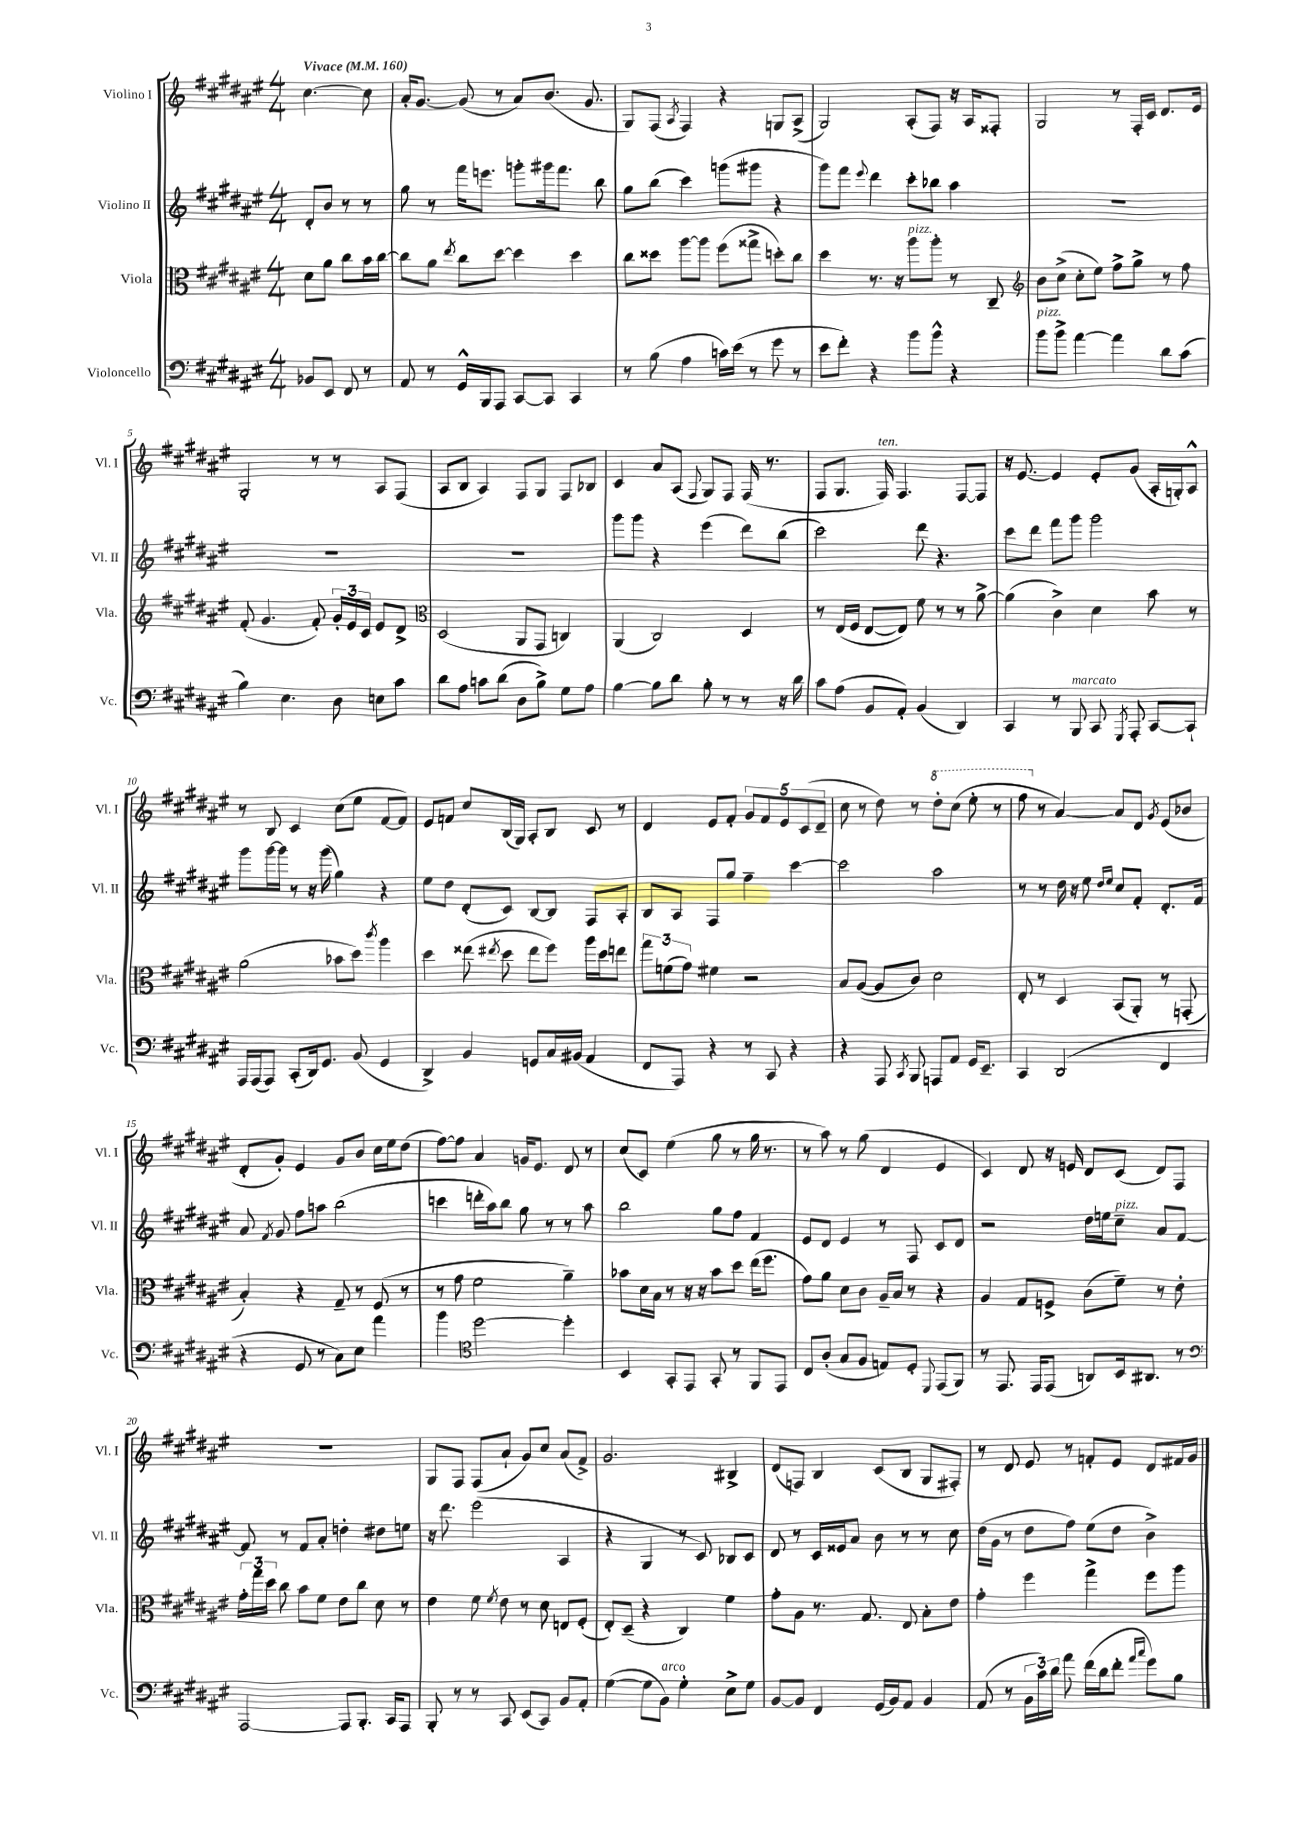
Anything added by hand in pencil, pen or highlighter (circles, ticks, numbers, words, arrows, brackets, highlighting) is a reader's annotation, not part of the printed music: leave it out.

**kern	**kern	**kern	**kern
*staff4	*staff3	*staff2	*staff1
*clefF4	*clefC3	*clefG2	*clefG2
*k[f#c#g#d#a#e#]	*k[f#c#g#d#a#e#]	*k[f#c#g#d#a#e#]	*k[f#c#g#d#a#e#]
*M4/4	*M4/4	*M4/4	*M4/4
*MM160	*MM160	*MM160	*MM160
8BB-/L	8d#\L	8d#'/L	[4.cc#\
8EE#/J	8a#\J	8b/J	.
8FF#/	8cc#\L	8r	.
8r	16b\L	8r	8cc#\]
.	[16cc#\JJ	.	.
=	=	=	=
8AA#/	8cc#\]L	8gg#\	16a#'/LK
.	.	.	[8.g#/J
8r	8a#\J	8r	.
.	8qee#/	.	.
16GG#^^/LL	8cc#\L	16fff#\LK	(8g#/]
16BBB/J	.	8.eee\J	.
8AAA#/J	[8dd#\J	.	8r
[8CC#/L	4dd#\]	8ggg'\L	8a#/L)
8CC#/]J	.	16ggg#\k	(8.b/J
.	.	8.fff#\J	.
4CC#/	4dd#\	.	.
.	.	.	8.g#/
.	.	8bb\	.
=	=	=	=
8r	8cc#\L	8gg#\L	8G#/L)
(8B\	8dd##\J	(8bb\J	(8F#/J
.	.	.	8qA#/
4A#\	[8aa#\L	4ccc#\)	4F#/)
.	8aa#\]J	.	.
16c\LL)	(8ff#\L	(8ggg\L	4r
(16e#\JJ	.	.	.
8r	8gg##^\J	8ggg#\J	.
8g#\	8dd'\L)	4r	8G/L
8r	8cc#\J	.	(8A#^/J
=	=	=	=
8e#\L	4dd#\	8ggg#\L)	2G#/)
8f#'\J)	.	8fff#\J	.
.	.	8qqeee#/	.
4r	8.r	4ddd#\	.
.	16r	.	.
8b\L	8aa#\L	8ccc#'\L	(8A#'/L
8b^^\J	8aa#'\J	8bb-\J	8F#/J)
4r	8r	4aa#\	16r
.	.	.	16A#/LK
.	8C#~/	.	8F##'/J
=	=	=	=
*	*clefG2	*	*
8b\L	8b\L	1r	2G#/
8b^\J	(8cc#^\J	.	.
[4a#\	8cc#'\L	.	.
.	8ee#\J)	.	.
4a#\]	8ff#^\L	.	8r
.	8gg#^\J	.	16F#'/LL
.	.	.	16c#/JJ
8d#\L	8r	.	8.d#/L
(8c#\J	8ff#\	.	.
.	.	.	16e#/Jk
=	=	=	=
4B\)	(8f#'/	1r	2G#'/
.	4.g#/	.	.
4.E#\	.	.	.
.	8f#'/)	.	8r
8D#\	24g#'/LL	.	8r
.	24e#/	.	.
.	24c#/JJ	.	.
8E\L	8e#/L	.	8A#/L
8c#\J	8d#^/J	.	(8F#/J
=	=	=	=
*	*clefC3	*	*
8d#\L	(2D#/	1r	8A#/L
8A#\J	.	.	8B/J
8c\L	.	.	4A#/)
(8d#\J	.	.	.
8D#\L	8AA#/L	.	8F#/L
8B^\J)	8GG#/J	.	8G#/J
8G#\L	4C/)	.	8F#/L
8A#\J	.	.	8B-/J
=	=	=	=
[4B\	(4AA#/	8ggg#\L	4c#/
.	.	8ggg#\J	.
8B\]L	2C#/)	4r	8a#/L
8d#\J	.	.	(8A#/J
.	.	.	8qqF#/
8B'\	.	(4eee#\	8G#/L)
8r	.	.	8F#/J
8r	4D#/	8ddd#\L)	(16F#/
.	.	.	8.r
16r	.	(8bb\J	.
16d#\	.	.	.
=	=	=	=
8c#\L	8r	2ccc#\)	8F#/L
(8A#\J	(16E#/LL	.	8.G#/J
.	16F#/JJ	.	.
8BB/L	[8E#/L	.	.
.	.	.	16F#/)
8AA#'/J)	8E#/]J)	.	4.F#/
(4BB/	8f#\	8ddd#\	.
.	8r	4.r	.
4DD#/)	8r	.	[8F#/L
.	[8a#^\	.	8F#/]J
=	=	=	=
4CC#/	(4a#\]	8ccc#\L	16r
.	.	.	[8.e#/
.	.	8ddd#\J	.
8r	4c#^\)	8fff#\L	4e#/]
8BBB/	.	8ggg#\J	.
8CC#/	4d#\	2ggg#\	8e#'/L
8qGGG#/	.	.	.
8AAA#'/	.	.	(8g#/J
[8CC#/L	8b\	.	16A#'/LL
.	.	.	16G'/J)
8CC#`/]J	8r	.	8A#^^/J
=	=	=	=
16AAA#/LL	(2a#\	8ggg#\L	8r
(16AAA#/J	.	.	.
8AAA#/J)	.	[16ggg#\L	8B/
.	.	16ggg#\]JJ	.
(8CC#'/L	.	8r	4c#/
16DD#/k)	.	16r	.
8.GG#/J	.	(16ggg#\	.
.	8b-\L	4gg#\)	(8cc#\L
(8BB/	8dd#\J)	.	8ee#\J
.	8qccc#/	.	.
4GG#/	4aa#\	4r	[8f#/L
.	.	.	8f#/]J)
=	=	=	=
4DD#^/)	4dd#\	8ee#\L	8e#/L
.	.	8dd#\J	8f/J
4BB/	(8ee##\	(8d#'/L	8cc#/L
.	8qee#/	.	.
.	8dd#\	8c#/J)	(16B/L
.	.	.	16G#/JJ)
8GG/L	8ee#\L	[8B/L	8A#'/L
16C#/L	8ff#\J)	8B/]J	8B/J
(16BB#/JJ	.	.	.
4AA#/	16aa#\LL	8F#/L	8c#/
.	16dd#\J	.	.
.	8ee\J	8A#'/J	8r
=	=	=	=
8FF#/L	12gg#\L	8B/L	4d#/
.	(12f\	.	.
8AAA#/J)	.	8A#/J	.
.	12g#\J)	.	.
4r	4f#\	8F#/L	8e#/L
.	.	8gg#/J	8f#'/J
8r	2r	4ff#~\	10g#/L
.	.	.	10f#/
8CC#/	.	.	.
.	.	.	10e#/
4r	.	[4ccc#\	.
.	.	.	(10c#/
.	.	.	10d#~/J
=	=	=	=
4r	8B/L	2ccc#\]	8cc#\
.	([8A#/J	.	8r
8AAA#/	8A#/]L	.	8dd#\)
8qCC#/	.	.	.
8BBB/	8c#/J)	.	8r
8AAA/L	2d#\	2aa#\	8ddd#'\L
8AA#/J	.	.	(8ccc#\J
16GG#/LK	.	.	8eee#'\
8.EE#~/J	.	.	.
.	.	.	8r
=	=	=	=
4CC#/	8E#'/	8r	8fff#\
.	8r	8r	8r
(2DD#/	4D#/	16dd#\	[4a#/)
.	.	16r	.
.	.	8ee#\	.
.	.	16qqdd#/LL	.
.	.	16qqee#/JJ	.
.	(8BB/L	8cc#/L	8a#/]L
.	8AA#'/J)	8f#'/J	8d#/J
.	.	.	8qg#/
4FF#/	8r	8.d#'/L	(8e#/L
.	(8GG'/	.	8b-/J
.	.	16f#/Jk	.
=	=	=	=
4r	4B'/)	8a#/	8d#'/L
.	.	8qf#/	.
.	.	8g#/	8g#'/J)
8GG#/	4r	8ff#\L	4e#/
8r	.	8aa\J	.
8C#\L)	8G#~/	(2bb\	8g#/L
8E#\J	8r	.	8b/J
4a#\	(8F#/	.	16cc#\LL
.	.	.	16ee#\J
.	8r	.	(8dd#\J
=	=	=	=
4b\	8r	4ccc\	[8ff#\L)
.	8g#\	.	8ff#\]J
*clefC4	*	*	*
[2dd#\	2f#\	16ddd'\LL	4a#/
.	.	16aa#\J)	.
.	.	8bb\J	.
.	.	8gg#\	16g/LK
.	.	.	8.e#/J
.	.	8r	.
4dd#'\]	4a#~\)	8r	8d#/
.	.	8aa#\	8r
=	=	=	=
4BB/	8b-\L	2bb\	(8cc#/L
.	16d#\L	.	8c#/J)
.	16B\JJ	.	.
8GG#'/L	8r	.	(4ee#\
8EE#/J	16r	.	.
.	16r	.	.
8GG#'/	8b-\L	8gg#\L	8gg#\
8r	8dd#\J	8ff#\J	8r
8FF#/L	(16ee#\LK	4f#/	16gg#\
.	8.ff#\J	.	8.r
8EE#/J	.	.	.
=	=	=	=
8C#/L	8g#\L)	8e#/L	8r
(8A#'/J	8a#\J	8d#/J	8aa#\)
8G#/L	8d#\L	4e#/	8r
8F#/J	8c#\J	.	(8gg#\
8E/L)	16A#~/LL	8r	4d#/
.	16B/JJ	.	.
8D#'/J	8r	8F#/	.
8qqDD#/	.	.	.
(8EE#/L	4r	8c#/L	4e#/
8FF#/J)	.	8d#/J	.
=	=	=	=
8r	4A#/	2r	4c#/)
8.EE#/	.	.	.
.	8G#/L	.	8d#/
16EE#/LK	.	.	.
(8EE#/J	8F^/J	.	16r
.	.	.	16e/
8AA/L)	(8c#\L	16dd#\LL	8d#/L
.	.	16ee\J	.
16BB/k	8f#~\J)	8cc#~\J	(8c#/J
8.AA#/J	.	.	.
.	8r	8a#/L	8d#/L)
8r	8e#'\	[8f#/J	8F#/J
=	=	=	=
*clefF4	*	*	*
[2AAA#/	24g#'\LL	8f#/]	1r
.	24gg#\	.	.
.	24dd#\JJ	.	.
.	8cc#\	8r	.
.	8b\L	8f#/L	.
.	8f#\J	8a#'/J	.
8AAA#/]L	8e#\L	4dd'\	.
8.BBB'/J	8cc#\J	.	.
.	8d#\	8dd#\L	.
16CC#/LK	.	.	.
8AAA#/J	8r	8ee\J	.
=	=	=	=
8BBB'/	4e#\	16r	8G#/L
.	.	8.ddd#\	.
8r	.	.	8F#/J
8r	8f#\	(2eee#\	(8F#/L
.	8qf#/	.	.
8CC#/	8e#\	.	8a#`/J
(8EE#/L	8r	.	8g#/L)
8CC#/J)	8d#\	.	8cc#/J
8BB/L	8E/L	4A#/	(8a#/L
8AA#'/J	(8F#'/J	.	8f#^/J)
=	=	=	=
([4G#\	8E#'/L)	4r	2.g#/
.	(8D#~/J	.	.
8G#\]L	4r	4G#/	.
8BB\J)	.	.	.
4G#'\	4C#/)	8r	.
.	.	8c#/)	.
8E#^\L	4f#\	8B-/L	4B#^/
8G#\J	.	8c#/J	.
=	=	=	=
[8BB/L	8g#'\L	8d#/	(8d#/L
8BB/]J	8A#\J	8r	8F/J)
4FF#/	8.r	16c#/LL	4B/
.	.	16e##/J	.
.	.	8a#/J	.
.	8.G#/	.	.
(16GG#/LL	.	8b\	(8c#/L
16BB/J)	.	.	.
8AA#/J	8E#/	8r	8B/J
4BB/	8B'\L	8r	8G#/L
.	8e#\J	8cc#\	8F#'/J)
=	=	=	=
(8AA#/	4g#'\	(16dd#\LL	8r
.	.	16g#\JJ	.
8r	.	8r	8d#/
24BB\LL	4ff#\	8dd#\L	8e#/
24c#\)	.	.	.
24d#\JJ	.	.	.
8a#\	.	8ff#\J)	8r
(16f#\LL	4gg#^\	(8ee#\L	8f'/L
16d#\J	.	.	.
8f#'\J	.	8dd#\J	8e#/J
16qqa#/LL	.	.	.
16qqcc#/JJ	.	.	.
8g#\L)	8ff#\L	4b^\)	8d#/L
8B\J	8aa#\J	.	16f#/L
.	.	.	16g#/JJ
==	==	==	==
*-	*-	*-	*-
